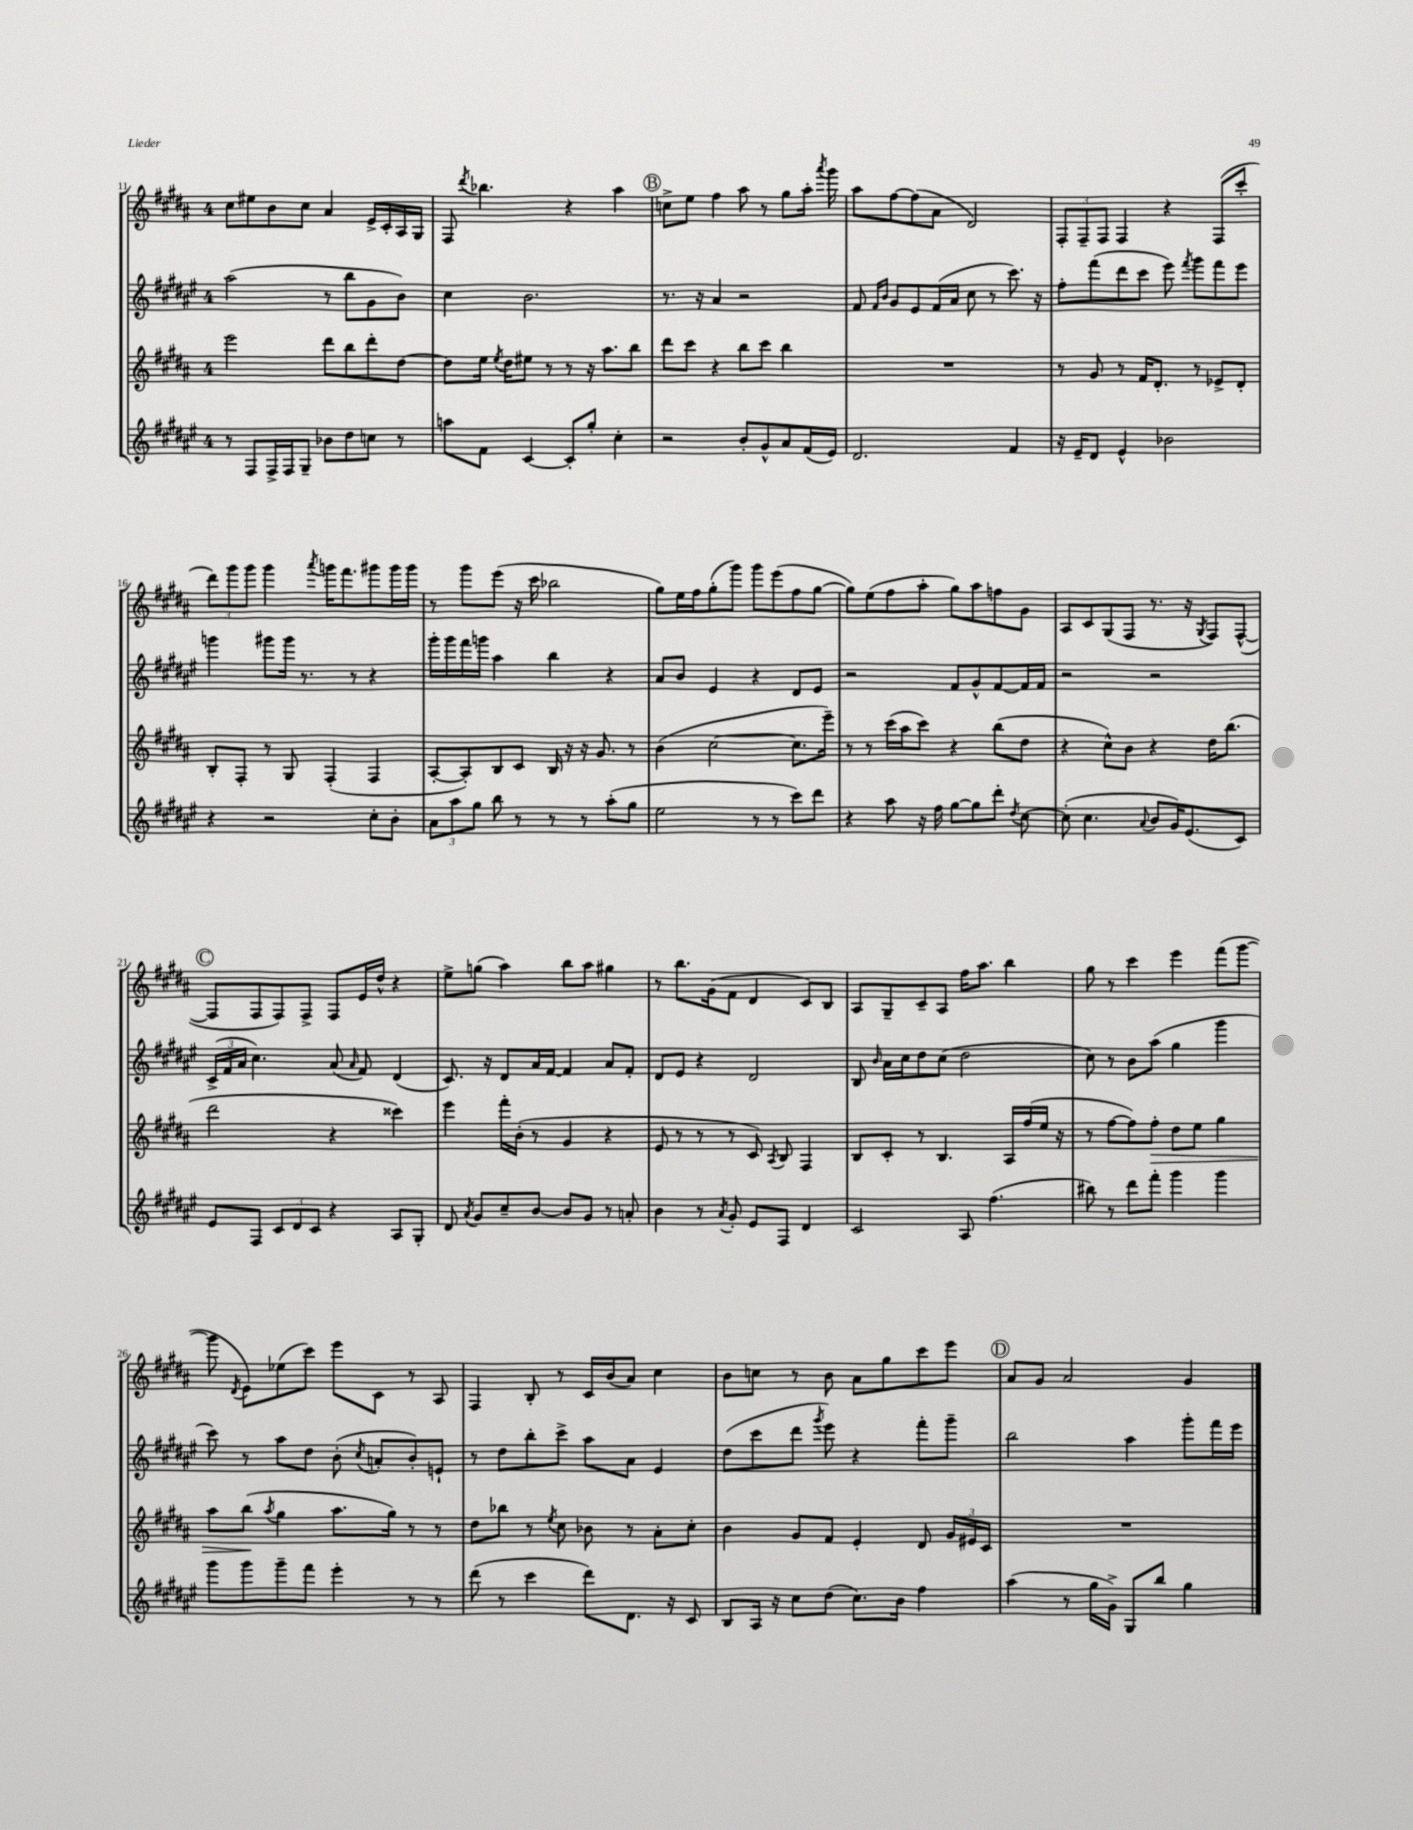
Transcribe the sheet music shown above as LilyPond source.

<<
\new StaffGroup <<
\new Staff = "s0" {
    \clef treble \key b \major \once \override Staff.TimeSignature.style = #'single-digit \time 4/4
    \autoBeamOff cis''8[ eis''8 b'8 cis''8] ais'4 e'16[-> cis'16-. ais16 gis16] |
    fis8 \acciaccatura { dis'''8 } bes''4. r4 ais''4 |
    \mark \markup { \circle "B" } c''8[-> e''8] fis''4 ais''8 r8 gis''8[ ais''16]-. \acciaccatura { ais'''8 } gis'''16 |
    ais''8[ fis''8~ fis''8( ais'8] dis'2) |
    \tuplet 3/2 { fis8[-. fis8-- fis8] } fis4 r4 fis8[( cis'''8]-. |
    \tuplet 3/2 { dis'''8[) gis'''8 gis'''8] } gis'''4 \acciaccatura { ais'''8 } g'''16[ fis'''8. gis'''8 gis'''16 gis'''16] |
    r8 gis'''8[ e'''8]( r16 cis'''16 bes''2 |
    gis''8[) e''16 fis''16 gis''8-.( gis'''8]) gis'''8[ e'''8( fis''8 gis''8]~ |
    gis''8[) e''8( fis''8 ais''8]-. gis''8[) ais''8 f''8 gis'8] |
    ais8[ cis'8 gis8( fis8] r8. r16 \acciaccatura { gis8 } fis8[) fis8]~-^( |
    \mark \markup { \circle "C" } fis8[ fis8 fis8) fis8]-> fis8[ e'16 dis''16]-^ r4 |
    e''8[-> g''8]( ais''4) b''8[ ais''8] gis''4 |
    r8 b''8.[ gis'16( fis'8] dis'4 cis'8[) b8] |
    ais8[ gis8-- cis'8-- ais8] fis''16[ ais''8.] b''4 |
    gis''8 r8 cis'''4 e'''4 fis'''8[( gis'''8]~ |
    gis'''8 \acciaccatura { dis'8 } e'8[) ees''8( cis'''8]) e'''8[ cis'8] r8 ais8 |
    fis4 b8-. r8 cis'16[ b'16( ais'8]) cis''4 |
    b'8[ c''8] r8 b'8 ais'8[ gis''8 cis'''8 e'''8] |
    \mark \markup { \circle "D" } ais'8[ gis'8] ais'2 gis'4 \bar "|." |
}
\new Staff = "s1" {
    \clef treble \key fis \major \once \override Staff.TimeSignature.style = #'single-digit \time 4/4
    \autoBeamOff ais''2( r8 b''8[ gis'8 b'8]) |
    cis''4 b'2. |
    \mark \markup { \circle "B" } r8. r16 ais'4 r2 |
    fis'8 \grace { fis'16[ b'16] } gis'8[ eis'8 fis'16( ais'16] cis''8 r8 cis'''8.) r16 |
    fis''8[-. fis'''8( dis'''8 cis'''8] eis'''8) \acciaccatura { fis'''8 } gis'''8[ fis'''8 eis'''8] |
    g'''4 gis'''8[ gis'''16] r8. r8 r4 |
    gis'''16[-. gis'''16 fis'''16 g'''16] ais''4 b''4 r4 |
    ais'8[ b'8] eis'4 r4 dis'8[ eis'8] |
    r2 fis'8[ gis'8-^ fis'8~ fis'16 fis'16] |
    r2 r2 |
    \mark \markup { \circle "C" } \tuplet 3/2 { cis'16[->( fis'16 ais'16] } cis''4.) ais'8( \grace { ais'16 } fis'8) dis'4( |
    cis'8.) r16 dis'8[ ais'16 fis'16]~ fis'4 ais'8[ fis'8]-. |
    dis'8[ eis'8] r4 dis'2 |
    b8 \grace { b'16 } ais'16[ cis''16 dis''8 cis''8]( dis''2 |
    cis''8) r8 b'8[ ais''8]( gis''4 gis'''4 |
    cis'''8) r8 ais''8[ dis''8] b'8-.( \acciaccatura { cis''8 } a'8[-. b'8-.) e'8]-! |
    r8 dis''8[ b''8-. cis'''8]-> ais''8[ ais'8] eis'4 |
    dis''8[( cis'''8 dis'''8] \acciaccatura { gis'''8 } eis'''8) r4 fis'''8[-. gis'''8]-- |
    \mark \markup { \circle "D" } b''2 ais''4 gis'''8[-. fis'''16 eis'''16] \bar "|." |
}
\new Staff = "s2" {
    \clef treble \key b \major \once \override Staff.TimeSignature.style = #'single-digit \time 4/4
    \autoBeamOff e'''2 dis'''8[ b''8 dis'''8-. dis''8]~ |
    dis''8[ e''16] \acciaccatura { e''8 } dis''16[ eis''8] r8 r8 r16 ais''8.[ b''8] |
    \mark \markup { \circle "B" } dis'''8[ cis'''8] r4 b''8[ cis'''8] b''4 |
    R1 |
    r8 gis'8 r8 fis'16[ dis'8.]-. r8 ees'8[-> dis'8]-. |
    b8[-. fis8]-. r8 gis8 fis4-.( fis4 |
    ais8[~-. ais8-.) b8 cis'8] b16 r16 r16 gis'8. r8 |
    b'4( cis''2~ cis''8.[ e'''16]--) |
    r8 r8 cis'''16[( ais''16 cis'''8]) r4 b''8[( dis''8] |
    r4 cis''8[-^) b'8] r4 dis''16[ b''8.]( |
    \mark \markup { \circle "C" } dis'''2 r4 cisis'''4) |
    e'''4 fis'''16[-. b'16]-.( r8 gis'4 r4 |
    e'8 r8 r8 r8 cis'8) \acciaccatura { ais8 } b8 fis4 |
    b8[ cis'8]-. r8 b4. ais16[ fis''16( e''16] r16 |
    r8 fis''8[~ fis''8) fis''8]-.\> dis''8[ e''8] gis''4 |
    ais''8[ b''8]\!( \acciaccatura { ais''8 } gis''4 ais''8.[ gis''16]) r8 r8 |
    dis''8[ bes''8] r8 \acciaccatura { e''8 } cis''8 bes'8 r8 ais'8[-. cis''8]-. |
    b'4 gis'8[ fis'8] e'4-. dis'8 \tuplet 3/2 { gis'16[ eis'16 cis'16] } |
    \mark \markup { \circle "D" } R1 \bar "|." |
}
\new Staff = "s3" {
    \clef treble \key fis \major \once \override Staff.TimeSignature.style = #'single-digit \time 4/4
    \autoBeamOff r8 fis8[ fis16-> fis16 gis8]-- bes'8[ dis''8 c''8] r8 |
    a''8[ fis'8] cis'4~ cis'8[-. gis''8]-. cis''4-. |
    \mark \markup { \circle "B" } r2 b'8[-. gis'8-^ ais'8 fis'16( eis'16]) |
    dis'2. fis'4 |
    r16 eis'16[-- dis'8] eis'4-^ bes'2 |
    r4 r2 cis''8[-. b'8]-. |
    \tuplet 3/2 { ais'8[ ais''8 gis''8] } b''8 r8 r8 r8 ais''8[-.( gis''8] |
    eis''2 r8 r8 cis'''8[) dis'''8] |
    r4 ais''8 r16 fis''16 gis''8[~ gis''8 dis'''8]-. \acciaccatura { dis''8 } cis''8~ |
    cis''8-.( cis''4. \appoggiatura { ais'8 } b'8[ gis'16) eis'8.( cis'8]) |
    \mark \markup { \circle "C" } eis'8[ fis8] \tuplet 3/2 { cis'8[ dis'8 cis'8] } r4 ais8[ gis8]-. |
    dis'8 \acciaccatura { ais'8 } gis'8[ cis''8-- b'8]~ b'8[ gis'8] r8 a'8-. |
    b'4 r8 \acciaccatura { ais'8 } gis'8-. eis'8[ fis8] dis'4 |
    cis'2 ais8 fis''4.( |
    bis''8) r8 dis'''8[ fis'''8]-. gis'''4 gis'''4 |
    gis'''8[ gis'''8 gis'''8-- fis'''8] eis'''4-. r8 r8 |
    dis'''8( r8 cis'''4 dis'''8[) dis'8.] r16 cis'8 |
    b8[ ais16] r16 cis''8[ dis''8]( cis''8.[) b'16] fis''4 |
    \mark \markup { \circle "D" } ais''4( r8 gis''16[ gis'16]->) gis8[ b''8] gis''4 \bar "|." |
}
>>
>>
\layout { \context { \Score currentBarNumber = #11 } }
